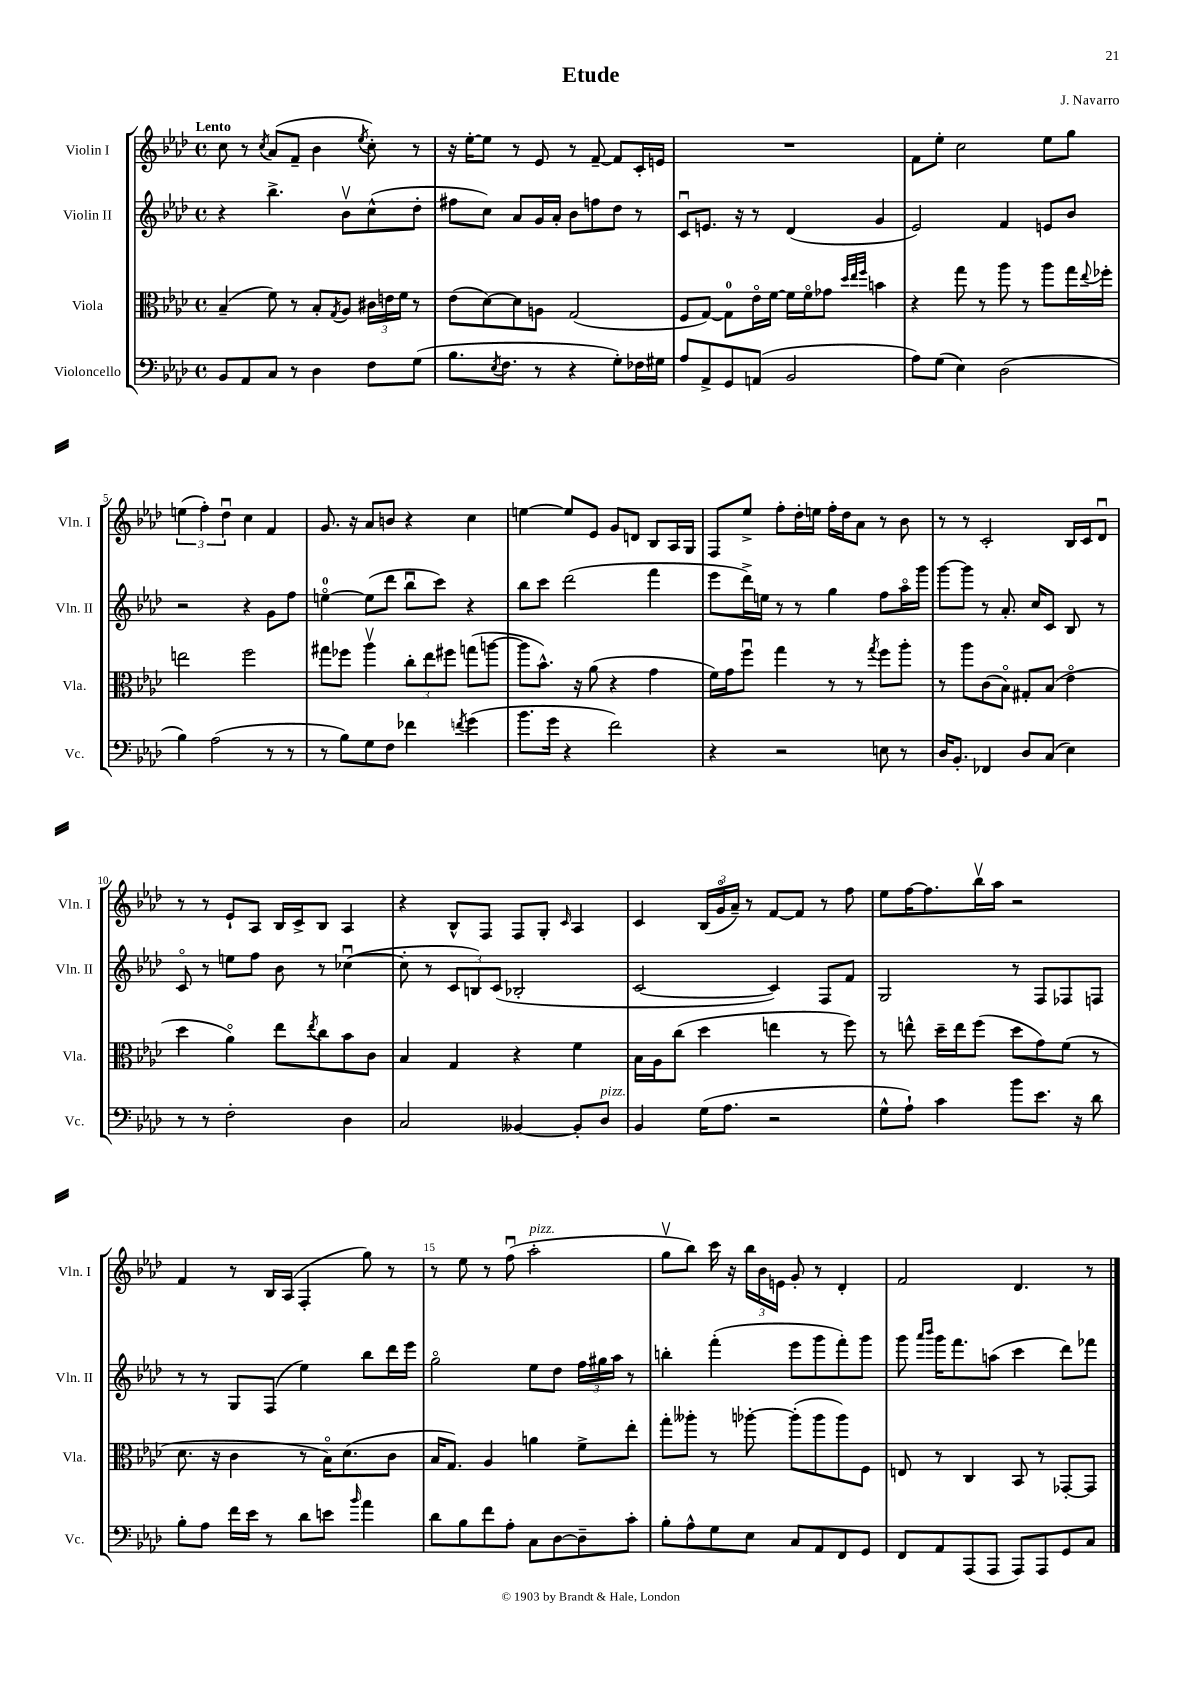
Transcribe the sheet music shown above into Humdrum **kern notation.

**kern	**kern	**kern	**kern
*part4	*part3	*part2	*part1
*staff4	*staff3	*staff2	*staff1
*I"Violoncello	*I"Viola	*I"Violin II	*I"Violin I
*I'Vc.	*I'Vla.	*I'Vln. II	*I'Vln. I
*clefF4	*clefC3	*clefG2	*clefG2
*k[b-e-a-d-]	*k[b-e-a-d-]	*k[b-e-a-d-]	*k[b-e-a-d-]
*M4/4	*M4/4	*M4/4	*M4/4
*met(c)	*met(c)	*met(c)	*met(c)
=1	=1	=1	=1
!	!	!	!LO:TX:a:B:t=Lento
8BB-/L	(4B-~/	4r	8cc\
8AA-/	.	.	8r
.	.	.	8qcc/
8C/J	8f\)	4.bb-^\	(8a-/L
8r	8r	.	8f~/J
4D-\	8B-'/L	.	4b-\
.	8qG/	.	.
.	8A-/J	8b-v\L	.
.	.	.	8qee-/
8F\L	24c#X\LL	(8cc^^\	8cc'\)
.	24en\	.	.
.	24f\JJ	.	.
(8G\J	8r	8dd-'\J	8r
=2	=2	=2	=2
8.B-\L	(8e-\L	8ff#X\L	16r
.	.	.	[16ee-'\KL
.	[8d-\)	8cc\J)	8ee-\J]
8qE-/	.	.	.
8.F\J	.	.	.
.	8d-\]	8a-/L	8r
8r	8An\J	16g/L	8e-/
.	.	16a-'/JJ	.
4r	(2G/	8b-\L	8r
.	.	8ffn\	[8f~/
8G'\L)	.	8dd-\J	8f/L]
16F-X\L	.	8r	16c'/L
16G#X\JJ	.	.	16en/JJ
=3	=3	=3	=3
8A-/L	8F/L	8cu/L	1r
8AA-^/	[8G/J)	8.en/J	.
8GG/	8G\L]	.	.
.	.	16r	.
(8AAn/J	16e-\L	8r	.
.	[16f\JJ	.	.
2BB-/	16f\LL]	(4d-/	.
.	16f\J	.	.
.	8g-X\J	.	.
.	32qqdd-/LLL	.	.
.	32qqee-/	.	.
.	32qqff/JJJ	.	.
.	4bn\	4g/	.
=4	=4	=4	=4
8A-\L)	4r	2e-/)	8f\L
(8G\J	.	.	8ee-'\J
4E-\)	8gg\	.	2cc\
.	8r	.	.
(2D-\	8aa-\	4f/	.
.	8r	.	.
.	8aa-\L	8en/L	8ee-\L
.	16gg\L	8b-/J	8gg\J
.	8qqee-/	.	.
.	16ff-X'\JJ	.	.
!!LO:LB:g=z
=5	=5	=5	=5
4B-\)	2een\	2r	(6een\
.	.	.	6ff'\)
(2A-\	.	.	.
.	.	.	6dd-u\
.	2ff\	4r	4cc\
8r	.	8g\L	4f/
8r	.	8ff\J	.
=6	=6	=6	=6
8r	8gg#X\L	[4een\	8.g/
8B-\L)	8ff-X\J	.	.
.	.	.	16r
8G\	4aa-v\	(8ee\L]	8a-/L
8F\J	.	8ddd-\J	8bn/J
4f-X\	12cc'\L	8bb-u\L	4r
.	12ee-\	.	.
.	.	8ccc\J)	.
.	12ff#X\J	.	.
8qfn/	.	.	.
(4g\	(8ggn\L	4r	4cc\
.	[8aan\J	.	.
=7	=7	=7	=7
8.b-\L	8aa\L]	8bb-\L	[4een\
.	8.b-^^\J)	8ccc\J	.
16g\Jk	.	.	.
4r	.	(2ddd-\	8ee/L]
.	16r	.	.
.	(8a-\	.	8e-/J
2f\)	4r	.	8g/L
.	.	.	8dn/J
.	4g\	4fff\	8B-/L
.	.	.	16A-/L
.	.	.	16G/JJ
=8	=8	=8	=8
4r	16f\LL)	8eee-\L	8F/L
.	16g\J	.	.
.	8ffu\J	16ddd-^\L)	8ee-^/J
.	.	16een\JJ	.
2r	4gg\	8r	8ff'\L
.	.	8r	16dd-'\L
.	.	.	16een\JJ
.	8r	4gg\	16ff'\LL
.	.	.	16dd-\J
.	8r	.	8a-\J
.	8qgg/	.	.
8En\	8ff\L	8ff\L	8r
8r	8aa-'\J	16aa-\L	8b-\
.	.	16ggg\JJ	.
=9	=9	=9	=9
16D-/KL	8r	[8ggg\L	8r
8.BB-'/J	.	.	.
.	8aa-\L	8ggg\J]	8r
4FF-X/	(8c\	8r	2c'/
.	8B-\J)	8.a-'/	.
8D-/L	8G#X'/L	.	.
.	.	16cc/KL	.
(8C/J	(8B-/J	8c/J	.
4E-\)	4e-\	8B-/	16B-/LL
.	.	.	16c/J
.	.	8r	8d-u/J
!!LO:LB:g=z
=10	=10	=10	=10
8r	4dd-\	8c/	8r
8r	.	8r	8r
2F'\	4a-\)	8een\L	8e-`/L
.	.	8ff\J	8A-/J
.	8ee-\L	8b-\	16B-/LL
.	.	.	16c^/J
.	8qee-/	.	.
.	8cc\	8r	8B-/J
4D-\	8b-\	([4cc-Xu\	4A-/
.	8c\J	.	.
=11	=11	=11	=11
2C/	4B-/	8cc-'\]	4r
.	.	8r	.
.	4G/	12c/L	8B-^^/L
.	.	12Bn/)	.
.	.	.	8F/J
.	.	(12c/J	.
[4BB--X/	4r	2B-X'/	8F/L
.	.	.	8G'/J
.	.	.	16qqc/
8BB--'/L]	4f\	.	4A-/
!LO:TX:a:i:t=pizz.	!	!	!
8D-/J	.	.	.
=12	=12	=12	=12
4BB-/	16B-\LL	[2c/	4c/
.	16A-\J	.	.
.	(8cc\J	.	.
(16G\KL	4dd-\	.	(24B-/LL
.	.	.	24g/
8.A-\J	.	.	.
.	.	.	24a-~/JJ)
.	.	.	8r
2r	4een\	4c/])	[8f/L
.	.	.	8f/J]
.	8r	8F/L	8r
.	8ff\)	8f/J	8ff\
=13	=13	=13	=13
8G^^\L	8r	2G/	8ee-\L
8A-`\J)	8een^^\	.	[16ff\K
.	.	.	8.ff\]
4c\	16dd-~\LL	.	.
.	16ee\J	.	.
.	(8ff\J	.	16bb-v\L
.	.	.	16aa-\JJ
8b-\L	8dd-\L	8r	2r
8.e-\J	8g\)	8F/L	.
.	(8f\J	8F-X/	.
16r	.	.	.
8d-\	8r	8Fn/J	.
!!LO:LB:g=z
=14	=14	=14	=14
8B-'\L	8.d-\	8r	4f/
8A-\J	.	8r	.
.	16r	.	.
16f\LL	4c\	8G/L	8r
16e-\JJ	.	.	.
8r	.	(8F/J	16B-/LL
.	.	.	(16A-/JJ
8d-\L	8r	4ee-\)	4F'/
8en\J	16B-\KL)	.	.
.	(8.d-\	.	.
16qqb-/	.	.	.
4a-\	.	8bb-\L	8gg\)
.	8c\J	16ddd-\L	8r
.	.	16eee-\JJ	.
=15	=15	=15	=15
8d-\L	16B-/KL	2gg\	8r
.	8.G/J)	.	.
8B-\	.	.	8ee-\
8f\	4A-/	.	8r
8A-'\J	.	.	(8ffu\
!	!	!	!LO:TX:a:i:t=pizz.
8C\L	4an\	8ee-\L	2aa-'\
[8D-\	.	8dd-\J	.
8D-~\]	8f^\L	24ff\LL	.
.	.	24gg#X\	.
.	.	24aa-\JJ	.
8c'\J	8ee-'\J	8r	.
=16	=16	=16	=16
8B-'\L	8gg'\L	4bbn'\	8ggv\L
8A-^^\	8aa--X'\J	.	8bb-\J)
8G\	8r	(4fff'\	16ccc\
.	.	.	16r
8E-\J	[8aa-X'\	.	24bb-\LL
.	.	.	24b-\
.	.	.	24en\JJ
8C/L	(8aa-'\L]	8eee-\L	8g'/
8AA-/	8aa-\	8ggg\	8r
8FF/	8aa-\)	8fff'\)	4d-'/
8GG/J	8F\J	8ggg\J	.
=17	=17	=17	=17
8FF/L	8En/	8ggg\	2f/
.	.	16qqaaa-/LL	.
.	.	16qqbbb-/JJ	.
8AA-/	8r	16ggg\KL	.
.	.	8.fff\	.
(8AAA-/	4C/	.	.
8AAA-/J	.	(8aan\J	.
8AAA-/L)	8BB-/	4ccc\	4.d-/
8AAA-/	8r	.	.
8GG/	[8GG-X'/L	8ddd-\L)	.
8C/J	8GG-/J]	8fff-X\J	8r
==	==	==	==
*-	*-	*-	*-
